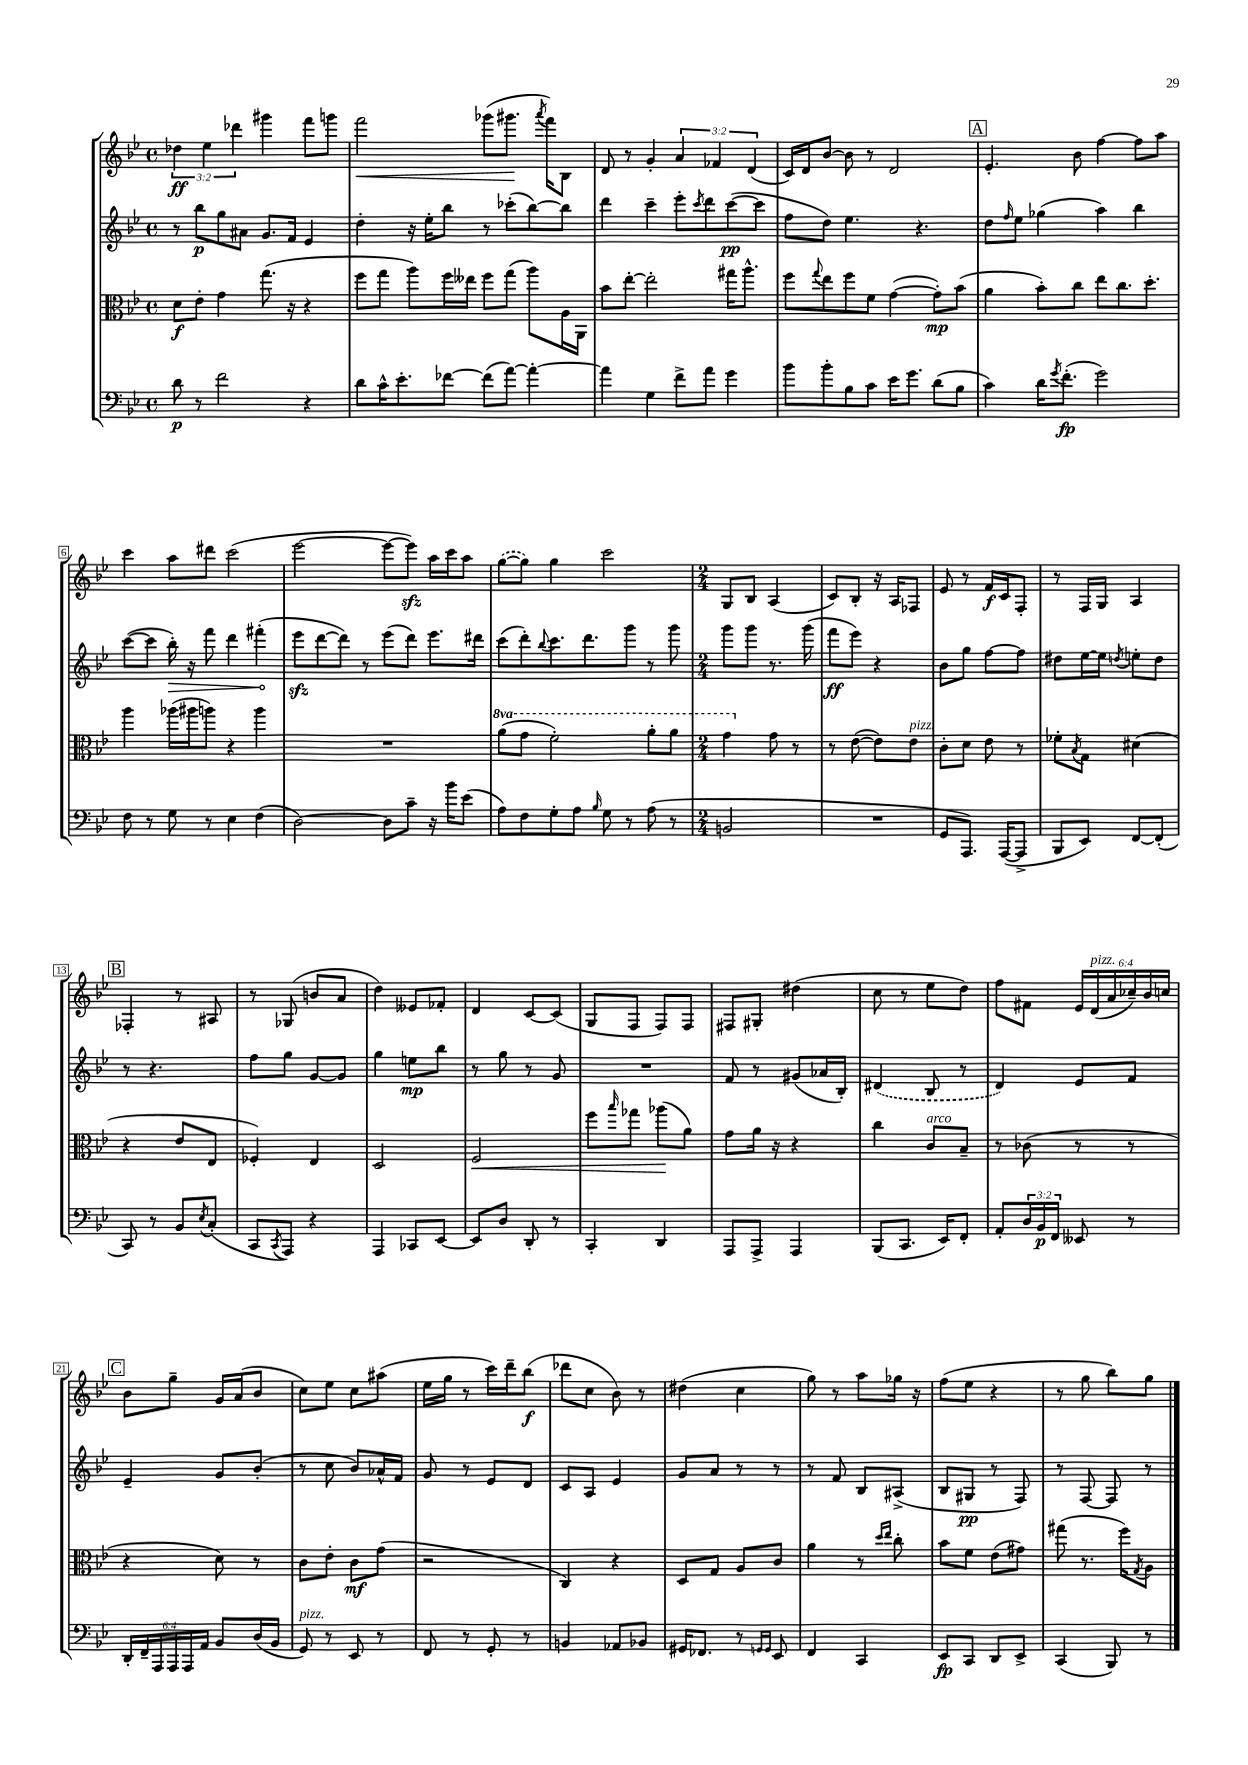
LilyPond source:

<<
\new StaffGroup <<
\new Staff = "s0" {
    \clef treble \key bes \major \defaultTimeSignature \time 4/4 \override Staff.TupletNumber.text = #tuplet-number::calc-fraction-text
    \tuplet 3/2 { des''4\ff ees''4 des'''4 } gis'''4 f'''8 g'''8 |
    f'''2\< ges'''8( gis'''8.\! \acciaccatura { a'''8 } f'''16) bes8 |
    d'8 r8 g'4-. \tuplet 3/2 { a'4 fes'4 d'4( } |
    c'16) d'16 bes'8~ bes'8 r8 d'2 |
    \mark \markup { \box "A" } ees'4.-. bes'8 f''4~ f''8 a''8 |
    c'''4 a''8 dis'''8 c'''2( |
    ees'''2~ ees'''8~ ees'''8\sfz) a''16 c'''16 a''8 |
    \once \slurDashed g''8~( g''8) g''4 c'''2 |
    \numericTimeSignature \time 2/4 g8 bes8 a4( |
    c'8) bes8-. r16 a16 fes8 |
    ees'8 r8 f'16\f c'16 f8-. |
    r8 f16 g16 a4 |
    \mark \markup { \box "B" } fes4-. r8 ais8 |
    r8 ges8( b'8 a'8 |
    d''4) eeses'8 fes'8-. |
    d'4 c'8~ c'8( |
    g8 f8 f8) f8 |
    fis8 gis8-. dis''4( |
    c''8 r8 ees''8 d''8) |
    f''8 fis'8 \tuplet 6/4 { ees'16 d'16^\markup { \italic "pizz." }( a'16 ces''16--) bes'16 c''16 } |
    \mark \markup { \box "C" } bes'8 g''8-- g'16 a'16( bes'8 |
    c''8) ees''8 c''8 ais''8( |
    ees''16 g''16 r8 c'''16) d'''16-- bes''8\f( |
    des'''8 c''8 bes'8) r8 |
    dis''4( c''4 |
    g''8) r8 a''8 ges''16 r16 |
    f''8( ees''8 r4 |
    r8 g''8 bes''8) g''8 \bar "|." |
}
\new Staff = "s1" {
    \clef treble \key bes \major \defaultTimeSignature \time 4/4
    r8 bes''8\p g''8 ais'8 g'8. f'16 ees'4 |
    d''4-. r16 ees''16-. bes''8 r8 ces'''8-.( bes''8~) bes''8 |
    d'''4 c'''4-- ees'''8-. \acciaccatura { c'''8 } d'''8 c'''8~\pp( c'''8 |
    f''8 d''8) ees''4. r4. |
    \mark \markup { \box "A" } d''8 \grace { f''16 } ees''8 ges''4( a''4) bes''4 |
    c'''8~( c'''8 \once \override Hairpin.circled-tip = ##t bes''16-.\>) r16 f'''8 d'''4 fis'''4-.\!( |
    ees'''8\sfz d'''8~ d'''8) r8 ees'''8( d'''8) ees'''8. dis'''16 |
    c'''8( d'''8-.) \appoggiatura { bes''8 } c'''8. d'''8. g'''8 r8 g'''8 |
    \numericTimeSignature \time 2/4 g'''8 g'''8 r8. g'''16( |
    f'''8\ff ees'''8) r4 |
    bes'8 g''8 f''8~ f''8 |
    dis''8 ees''16~ ees''16 \acciaccatura { d''8 } e''8-. d''8 |
    \mark \markup { \box "B" } r8 r4. |
    f''8 g''8 g'8~ g'8 |
    g''4 e''8\mp bes''8 |
    r8 g''8 r8 g'8 |
    R2 |
    f'8 r8 gis'8( aes'16 bes16-.) |
    \once \slurDashed dis'4( bes8 r8 |
    d'4) ees'8 f'8 |
    \mark \markup { \box "C" } ees'4-- g'8 bes'8-.( |
    r8 c''8 bes'8) aes'16-^ f'16 |
    g'8 r8 ees'8 d'8 |
    c'8 a8 ees'4 |
    g'8 a'8 r8 r8 |
    r8 f'8 bes8 ais8->( |
    bes8 gis8\pp r8 f8) |
    r8 f8~ f8 r8 \bar "|." |
}
\new Staff = "s2" {
    \clef alto \key bes \major \defaultTimeSignature \time 4/4 \set Staff.ottavationMarkups = #ottavation-simple-ordinals
    d'8\f ees'8-. g'4 g''8.( r16 r4 |
    f''8 g''8 a''8) f''16 eeses''16 f''8 g''8( a''8) a16 a,16 |
    bes'8 ees''8~-. ees''2-. gis''16 a''8.-^ |
    f''8 \appoggiatura { g''8 } ees''8 f''8 f'8 g'4~( g'8-.\mp) bes'8( |
    \mark \markup { \box "A" } a'4 bes'8-.) c''8 ees''8 c''8. d''8.-. |
    a''4 aes''16( ais''16 a''8) r4 a''4 |
    R1 |
    \ottava #1 a''8( g''8 f''2-.) a''8-. a''8 |
    \numericTimeSignature \time 2/4 g''4 \ottava #0 g'8 r8 |
    r8 ees'8~( ees'8) ees'8^\markup { \italic "pizz." } |
    c'8-. d'8 ees'8 r8 |
    fes'8-. \acciaccatura { bes8 } g8 dis'4( |
    \mark \markup { \box "B" } r4 ees'8 ees8 |
    fes4-.) ees4 |
    d2 |
    f2\< |
    f''8 \grace { bes''16 } ges''8 aes''8\!( a'8) |
    g'8 a'16 r16 r4 |
    c''4 c'8^\markup { \italic "arco" } bes8-- |
    r8 ces'8( r8 r8 |
    \mark \markup { \box "C" } r4 d'8) r8 |
    c'8 ees'8-. c'8\mf g'8( |
    r2 |
    c4) r4 |
    d8 g8 a8 c'8 |
    a'4 r8 \grace { d''16 ees''16 } c''8-. |
    bes'8 f'8 ees'8( gis'8) |
    gis''8( r8. f''16) \acciaccatura { g8 } a8 \bar "|." |
}
\new Staff = "s3" {
    \clef bass \key bes \major \defaultTimeSignature \time 4/4 \override Staff.TupletNumber.text = #tuplet-number::calc-fraction-text
    d'8\p r8 f'2 r4 |
    d'8 c'16-^ ees'8.-. fes'8~ fes'8( a'8~) a'4~-. |
    a'4 g4 f'8-> a'8 g'4 |
    bes'8 bes'8-. bes8 c'8 ees'16 g'8. d'8( bes8 |
    \mark \markup { \box "A" } c'4) d'16 \acciaccatura { g'8 } f'8.-.\fp( g'2) |
    f8 r8 g8 r8 ees4 f4( |
    d2~) d8 c'8-- r16 bes'16 ees'8( |
    a8) f8 g8-. a8 \grace { bes16 } g8 r8 a8( r8 |
    \numericTimeSignature \time 2/4 b,2 |
    R2 |
    g,8 a,,8.) a,,16~( a,,8-> |
    bes,,8 ees,8) f,8~ f,8-.( |
    \mark \markup { \box "B" } c,8) r8 bes,8 \acciaccatura { ees8 } c8-.( |
    c,8 \acciaccatura { c,8 } a,,8) r4 |
    a,,4 ces,8 ees,8~ |
    ees,8 d8 d,8-. r8 |
    c,4-. d,4 |
    a,,8 a,,8-> a,,4 |
    bes,,8( c,8. ees,16) f,8-. |
    a,8-. \tuplet 3/2 { d16 bes,16\p f,16 } eeses,8 r8 |
    \mark \markup { \box "C" } \tuplet 6/4 { d,16-. f,16-- a,,16 a,,16 a,,16 a,16 } bes,8 d16( bes,16 |
    g,8^\markup { \italic "pizz." }) r8 ees,8 r8 |
    f,8 r8 g,8-. r8 |
    b,4 aes,8 bes,8 |
    gis,16 fes,8. r8 \grace { g,16 g,16 } ees,8 |
    f,4 c,4 |
    ees,8\fp c,8 d,8 ees,8-> |
    c,4( bes,,8) r8 \bar "|." |
}
>>
>>
\layout { \context { \Score \override BarNumber.stencil = #(make-stencil-boxer 0.1 0.3 ly:text-interface::print) } }
